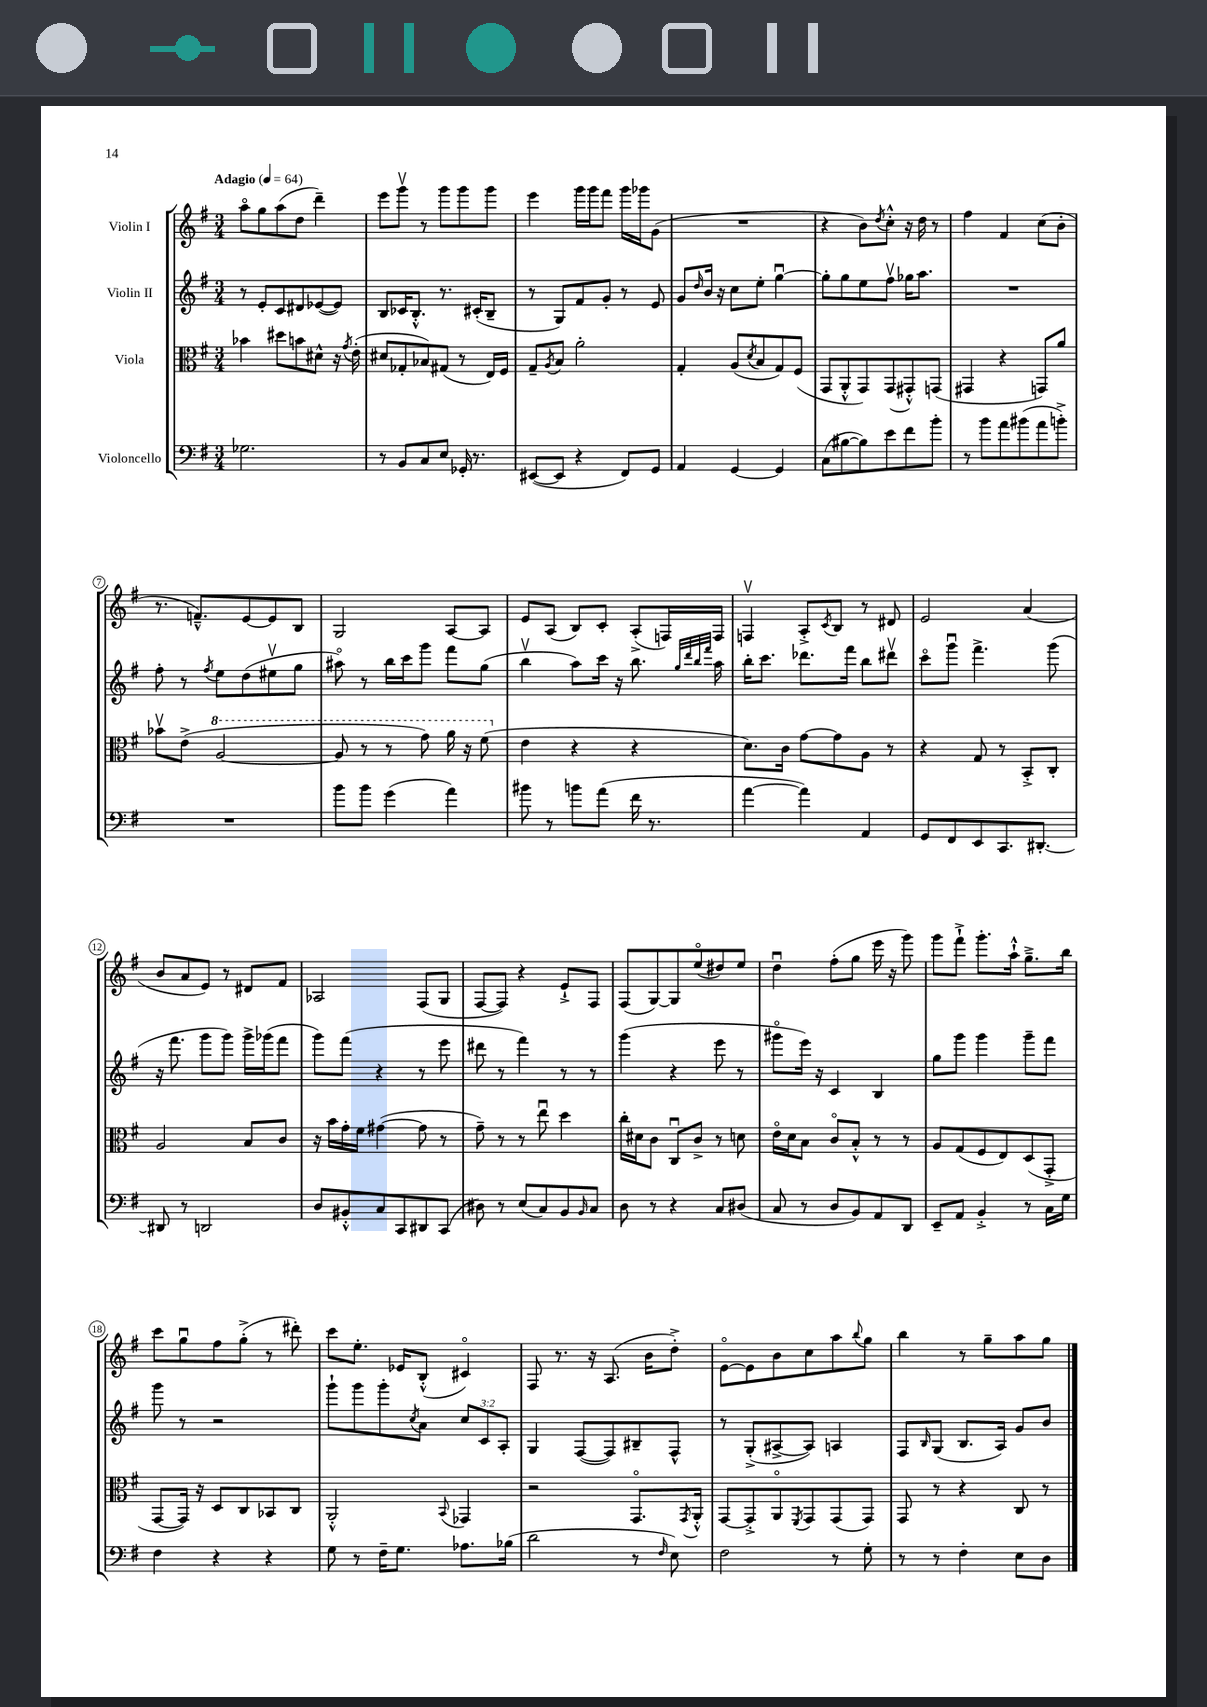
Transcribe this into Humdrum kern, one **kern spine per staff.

**kern	**kern	**kern	**kern
*staff4	*staff3	*staff2	*staff1
*clefF4	*clefC3	*clefG2	*clefG2
*k[f#]	*k[f#]	*k[f#]	*k[f#]
*M3/4	*M3/4	*M3/4	*M3/4
*MM64	*MM64	*MM64	*MM64
2.G-	4b-	8r	8aao
.	.	8e'	8gg
.	8dd#	8c	(8aa
.	8b	8d#	8dd
.	8d#^^	([8e-	4ddd~)
.	16r	8e-])	.
.	8qg	.	.
.	(16e'	.	.
=	=	=	=
8r	8d#	8B	8eee
8BB	8G-'	16c-	8gggv
.	.	8.B'^^	.
8C	8B-)	.	8r
8E	(8G#	8.r	8ggg
16GG-'	8r	.	8ggg
8.r	.	(16c#'	.
.	16E)	8B~	8ggg
.	16F#	.	.
=	=	=	=
([8EE#	8G~	8r	4eee
.	8qA	.	.
8EE#]	8B	8G)	.
4r	2a'	8f#	16ggg
.	.	.	16ggg
.	.	8g'	8fff#
8FF#)	.	8r	16ggg
.	.	.	16ggg-
8GG	.	8e	(8g
=	=	=	=
4AA	4G'	8g	2.r
.	.	16qqdd	.
.	.	16b	.
.	.	16r	.
[4GG	(8A	8cc	.
.	8qd	.	.
.	8B	8ee'	.
4GG]	8G)	[4ggu	.
.	(8F#	.	.
=	=	=	=
(8C	8GG	8gg']	4r
[8B#	8AA'^^	8gg	.
8B#])	8GG)	8ee	8b)
.	.	.	8qdd
8e	(8GG	8ff#v	8cc'^^
8f#	8GG#'^^)	16gg-	16r
.	.	8.aa	16dd
8b'	(8GG	.	8r
=	=	=	=
8r	4GG#	2.r	4ff#
8b	.	.	.
8a	4r	.	4f#
(8b#	.	.	.
8a	8GG)	.	(8cc
8b'^)	8a	.	8b'
=	=	=	=
2.r	8b-v	8ff#'	8.r
.	(8e^	8r	.
.	.	.	8.f~^^)
.	.	8qff#	.
.	[2a	8ee	.
.	.	(8dd	[8e
.	.	8ee#v	8e]
.	.	8gg	8B
=	=	=	=
8b	8a]	8aa#o)	2G
8b	8r	8r	.
(4g	8r	16bb	.
.	.	16ccc	.
.	8gg)	8ggg	.
4a)	16aa	8fff#	[8A
.	16r	.	.
.	(8ff#	(8gg	8A]
=	=	=	=
8b#	4e	4bbv	8e
8r	.	.	(8A
8b	4r	8aa)	8B)
(8a	.	16ccc	8c'
.	.	16r	.
16f#	4r	8.bb	(8A'^
8.r	.	.	.
.	.	.	16F)
.	.	32qqgg	.
.	.	32qqddd	.
.	.	32qqbb	.
.	.	32qqfff#	.
.	.	16aa	16F
=	=	=	=
[4a	8.d)	16bb'	4Fv
.	.	8.ccc	.
.	16c	.	.
4a])	[8g	8.ddd-	8A'^
.	.	.	8qc
.	8g]	.	8B
.	.	16fff#	.
4AA	8A	8bb	8r
.	8r	8ddd#v	8d#
=	=	=	=
8GG	4r	8ccco	2e
8FF#	.	8gggu	.
8EE	8G	4.fff#^	.
8.CC	8r	.	.
.	8BB'^	.	(4a
[8.DD#'	.	.	.
.	8C'	(8ggg	.
=	=	=	=
8DD#]	2A	16r	8b
.	.	8.fff#	.
8r	.	.	8a
2DD	.	8ggg	8e)
.	.	8ggg)	8r
.	8B	16ggg^	8d#
.	.	(16ggg-	.
.	8c	8fff#	8f#
=	=	=	=
8D	16r	8ggg)	2A-
.	16b	.	.
8BB#'^^	16g'	(8fff#	.
.	16f#	.	.
8C	([4g#	4r	.
8CC	.	.	.
8DD#	8g#]	8r	(8F#
(8CC	8r	8eee	8G
=	=	=	=
8D#)	8g~)	8ddd#	[8F#
8r	8r	8r	8F#])
(8E	8r	4fff#)	4r
8C)	8eeu	.	.
8BB	4dd	8r	8e`^
16qqBB	.	.	.
8C	.	8r	8F#
=	=	=	=
8D	16cc'	(4ggg	(8F#
.	16d#	.	.
8r	8c	.	[8G)
4r	8Cu	4r	8G]
.	8c^	.	(8eeo
8C	8r	8eee	8dd#)
(8D#	8d	8r	8ee
=	=	=	=
8C	16eo	8ggg#o	4ddu
.	16d	.	.
8r	8B	16eee)	.
.	.	16r	.
8D	8co	4c	(8ff#'
8BB)	8B'^^	.	8gg
8AA	8r	4B	16eee
.	.	.	16r
8DD	8r	.	8ggg)
=	=	=	=
8EE~	8A	8gg	8ggg
8AA	(8G	8ggg	8fff#`^
4BB'^	8F#	4ggg	8.ggg'
.	8E)	.	.
.	.	.	16aa`^^
8r	(8D	8ggg~	8.gg~^
16C	8GG'^	8fff#	.
16G	.	.	16bb
=	=	=	=
4F#	[8GG	8ggg	8ccc
.	16GG])	8r	8ggu
.	16r	.	.
4r	8D	2r	8ff#
.	8C	.	(8gg'^
4r	8BB-	.	8r
.	8C	.	8ddd#')
=	=	=	=
8G	2AA'^^	8ggg`	8ccc
8r	.	8ggg	8.ee'
16F#~	.	8ggg'	.
8.G	.	.	16e-
.	.	8qcc	.
.	.	8a	(8B'^^
.	8qqBB	.	.
8.A-	4GG-	12cc	4c#o)
.	.	12c	.
.	.	12A'	.
(16B-	.	.	.
=	=	=	=
2d	2r	4G	8F#
.	.	.	8.r
.	.	([8F#	.
.	.	.	16r
.	.	8F#])	(8.A
8r	8.GGo	8B#~	.
.	.	.	16b
16qqF#	.	.	.
8E)	.	8F#^^	8dd'^)
.	8qGG	.	.
.	16AA'^^	.	.
=	=	=	=
2F#	[8GG	8r	[8eo
.	8GG'^]	(8G'^	8e]
.	8AAo	[8A#^	8b
.	8qFF#	.	.
.	8GG	8A#])	8cc
8r	(8GG	4A	8aa
.	.	.	8qqbb
8G'	8GG)	.	8gg
=	=	=	=
8r	8GG	8F#	4bb
.	.	16qqB	.
8r	8r	(8G	.
4F#'	4r	8.B	8r
.	.	.	8gg~
.	.	16A)	.
8E	8C	8g	8aa
8D	8r	8b	8gg
==	==	==	==
*-	*-	*-	*-
